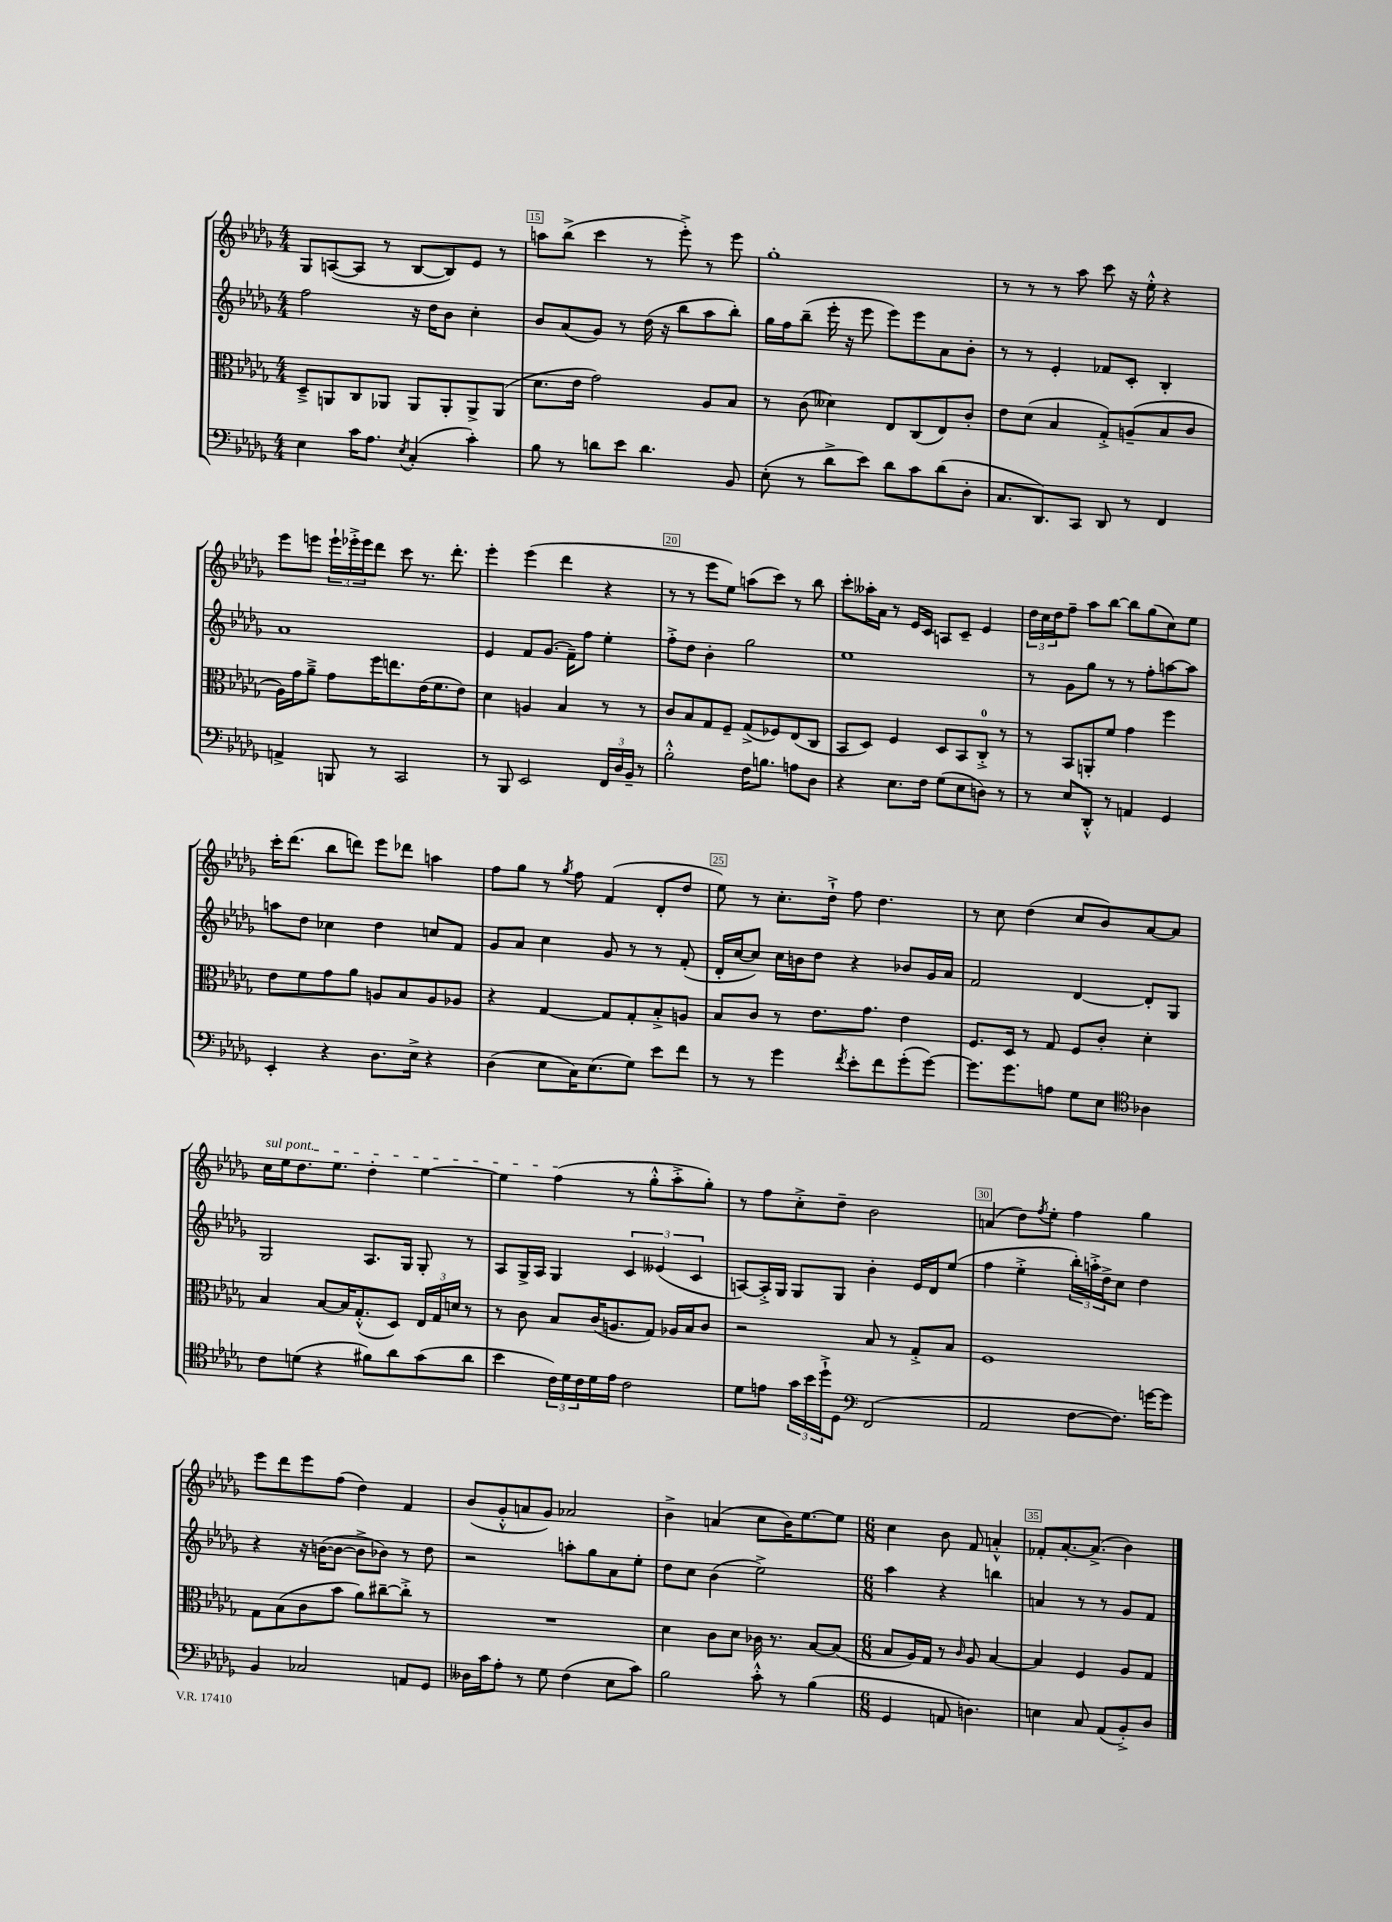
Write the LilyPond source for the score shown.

<<
\new StaffGroup <<
\new Staff = "s0" {
    \clef treble \key des \major \numericTimeSignature \time 4/4
    ges8 a8~( a8 r8 bes8~ bes8) ees'8 r8 |
    a''8 bes''8->( c'''4 r8 ees'''8-.->) r8 ees'''8 |
    ges''1-. |
    r8 r8 r8 aes''8 c'''8 r16 ees''16-.-^ r4 |
    ees'''8 e'''8 \tuplet 3/2 { e'''16-! ees'''16-.-> ees'''16 } des'''8 c'''8 r8. des'''8.-. |
    ees'''4-. ees'''4( des'''4 r4 |
    r8 r8 ees'''8 ees''8) a''8( c'''8) r8 bes''8 |
    c'''8-. aeses''16-. aes'16 r8 ees'16 c'16 a8 c'8-- ees'4 |
    \tuplet 3/2 { des''16 c''16 des''16 } f''8-- aes''8 bes''8~ bes''8 ges''8( c''8) ees''8 |
    c'''16-. des'''8.( bes''8 d'''8) ees'''8 des'''8 a''4 |
    f''8 ges''8 r8 \acciaccatura { ges''8 } f''8 f'4( des'8-. des''8 |
    ees''8) r8 c''8.-. des''16-!-> f''8 des''4. |
    r8 c''8 des''4( c''8 bes'8) aes'8~ aes'8 |
    \once \override TextSpanner.bound-details.left.text = \markup { \italic "sul pont." } c''16\startTextSpan ees''16 des''8. ees''8. des''4-. ees''4~ |
    ees''4 f''4\stopTextSpan( r8 ges''8-.-^ aes''8-.-> ges''8-.) |
    r8 f''8 c''8-.-> des''8-- bes'2 |
    a'4( des''8) \acciaccatura { f''8 } ees''8-. f''4 ges''4 |
    ees'''8 des'''8 ees'''8 f''8( des''4) f'4 |
    bes'8( ges'8-.-^ a'8 ges'8) aes'2 |
    bes'4-> a'4( c''8 bes'16) ees''8.~ ees''8 |
    \numericTimeSignature \time 6/8 c''4 bes'8 f'8 a'4-.-^ |
    fes'8-. aes'8.~-. aes'8.->( bes'4) \bar "|." |
}
\new Staff = "s1" {
    \clef treble \key des \major \numericTimeSignature \time 4/4
    f''2 r16 des''16 bes'8 c''4-. |
    bes'8 aes'8( ges'8) r8 des''16( r16 bes''8 aes''8 bes''8-.) |
    ges''16 f''16 bes''8--( ees'''16-. r16 ees'''8 ees'''8) ees'''8 aes'8 bes'8-. |
    r8 r8 ees'4-. fes'8 c'8-. bes4-. |
    aes'1 |
    ees'4 f'8 ges'8.( f'16--) f''8 ees''4-. |
    f''8-.-> des''8 bes'4-. ges''2 |
    ees''1 |
    r8 ges'8 ges''8 r8 r8 f''8-. a''8~ a''8 |
    a''8 des''8 ces''4 des''4 c''8 f'8 |
    ges'8 aes'8 c''4 ges'8 r8 r8 f'8-.( |
    des'16-. c''16~ c''8) c''16 b'16 des''8 r4 bes'8 ges'16 aes'16 |
    f'2 des'4~ des'8-. ges8 |
    ges2 aes8. ges16 ges8-. r8 |
    aes8 ges16-> aes16 ges4 \tuplet 3/2 { c'4 eeses'4( c'4 } |
    a8~) a16-.-> ges16 ges8 ges8 bes'4-. ees'16 des'16 ees''8( |
    f''4 ees''4-.-> \tuplet 3/2 { bes''16-.) a''16-.-> des''16-> } c''8 des''4 |
    r4 r16 b'16~( b'8~ b'8-> bes'8) r8 des''8 |
    r2 a''8-. ges''8 aes'8 ees''8-. |
    des''8 c''8 bes'4( ees''2->) |
    \numericTimeSignature \time 6/8 aes''4 r4 b''4 |
    a'4 r8 r8 ges'8 f'8 \bar "|." |
}
\new Staff = "s2" {
    \clef alto \key des \major \numericTimeSignature \time 4/4
    des8---> a,8 c8 aes,8 aes,8 aes,8-. aes,8-> aes,8( |
    des'8. ees'16 ges'2) aes8 bes8 |
    r8 c'8( deses'4) ees8 c8( ees8) c'8-. |
    ees'8 des'8( bes4 ges8-.->) a8--( bes8 c'8 |
    aes16) ges'16 aes'8---> ges'8 f''16 e''8. ees'16( f'8. ees'8) |
    des'4 a4 bes4 r8 r8 |
    c'8 bes8 ges8 f8-- ges8->( fes8) ees8( c8 |
    bes,8 des8) f4 des8 bes,8 c8-0-.-> r8 |
    r8 bes,8 a,8-. f'8 ges'4 f''4 |
    ees'8 f'8 ges'8 aes'8 a8 bes8 a8 aes8 |
    r4 ges4~ ges8 ges8-. bes8-.-> a8 |
    bes8 c'8 r8 ees'8. ges'8. ees'4 |
    f8. des16 r8 ges8 f8 c'8-. des'4-. |
    bes4 bes8~ bes16 ges8.-.-^( des8) \tuplet 3/2 { ees16 ges16 d'16 } r8 |
    r8 c'8 bes8 c'16( a8. ges8) aes16 bes16 c'8 |
    r2 bes8 r8 ges8-.-> bes8 |
    f1 |
    ges8 bes8( c'8 bes'8 aes'8) cis''8~-- cis''8-.-> r8 |
    R1 |
    des'4 c'8 des'8 ces'16 r8. bes8~ bes8( |
    \numericTimeSignature \time 6/8 bes8 aes16) ges16 r8 \grace { c'16 } aes8 bes4~ |
    bes4 f4 aes8 ges8 \bar "|." |
}
\new Staff = "s3" {
    \clef bass \key des \major \numericTimeSignature \time 4/4
    ees4 c'16 aes8. \acciaccatura { ees8 } c4-.( c'4-.) |
    bes8 r8 d'8 ees'8 d'4. bes,8 |
    ees8-.( r8 des'8-> ees'8) des'8 c'8 des'8( des8-. |
    c8. des,8.) c,8 des,8 r8 f,4 |
    a,4-> b,,8 r8 c,2 |
    r8 bes,,8 ees,2 \tuplet 3/2 { f,16 des16 bes,16-- } r8 |
    bes2-.-^ f16 b8. a8 des8 |
    r4 ees8. f16 ges8( ees8 d8) r8 |
    r8 ees8 des,8-.-^ r8 a,4 ges,4 |
    ees,4-. r4 des8. ees16-> r4 |
    des4( ees8 c16) ees8.( ges8) ees'8 f'8 |
    r8 r8 ges'4 \acciaccatura { f'8 } ees'8-. f'8 ges'8-.( ges'8~) |
    ges'8. ges'8. a8 ges8 ees8 \clef tenor aes4 |
    c'8 d'8( r4 fis'8) aes'8 ges'8( aes'8 |
    bes'4 \tuplet 3/2 { c'16) des'16 c'16 } des'16 ees'16 c'2 |
    des'8 e'8 \tuplet 3/2 { ges'16 bes'16 des''16-!-> } des8 \clef bass f,2( |
    aes,2 f8~ f8.) g'16~ g'8 |
    bes,4 ces2 a,8 ges,8 |
    deses16 c'16 aes8-. r8 ges8 f4( ees8 c'8) |
    bes2 c'8-.-^ r8 bes4( |
    \numericTimeSignature \time 6/8 ges,4 a,8 d4.) |
    e4 c8 aes,8( bes,8-.->) des8 \bar "|." |
}
>>
>>
\layout { \context { \Score currentBarNumber = #14 \override BarNumber.break-visibility = ##(#f #t #t) barNumberVisibility = #(every-nth-bar-number-visible 5) \override BarNumber.stencil = #(make-stencil-boxer 0.1 0.3 ly:text-interface::print) } }
